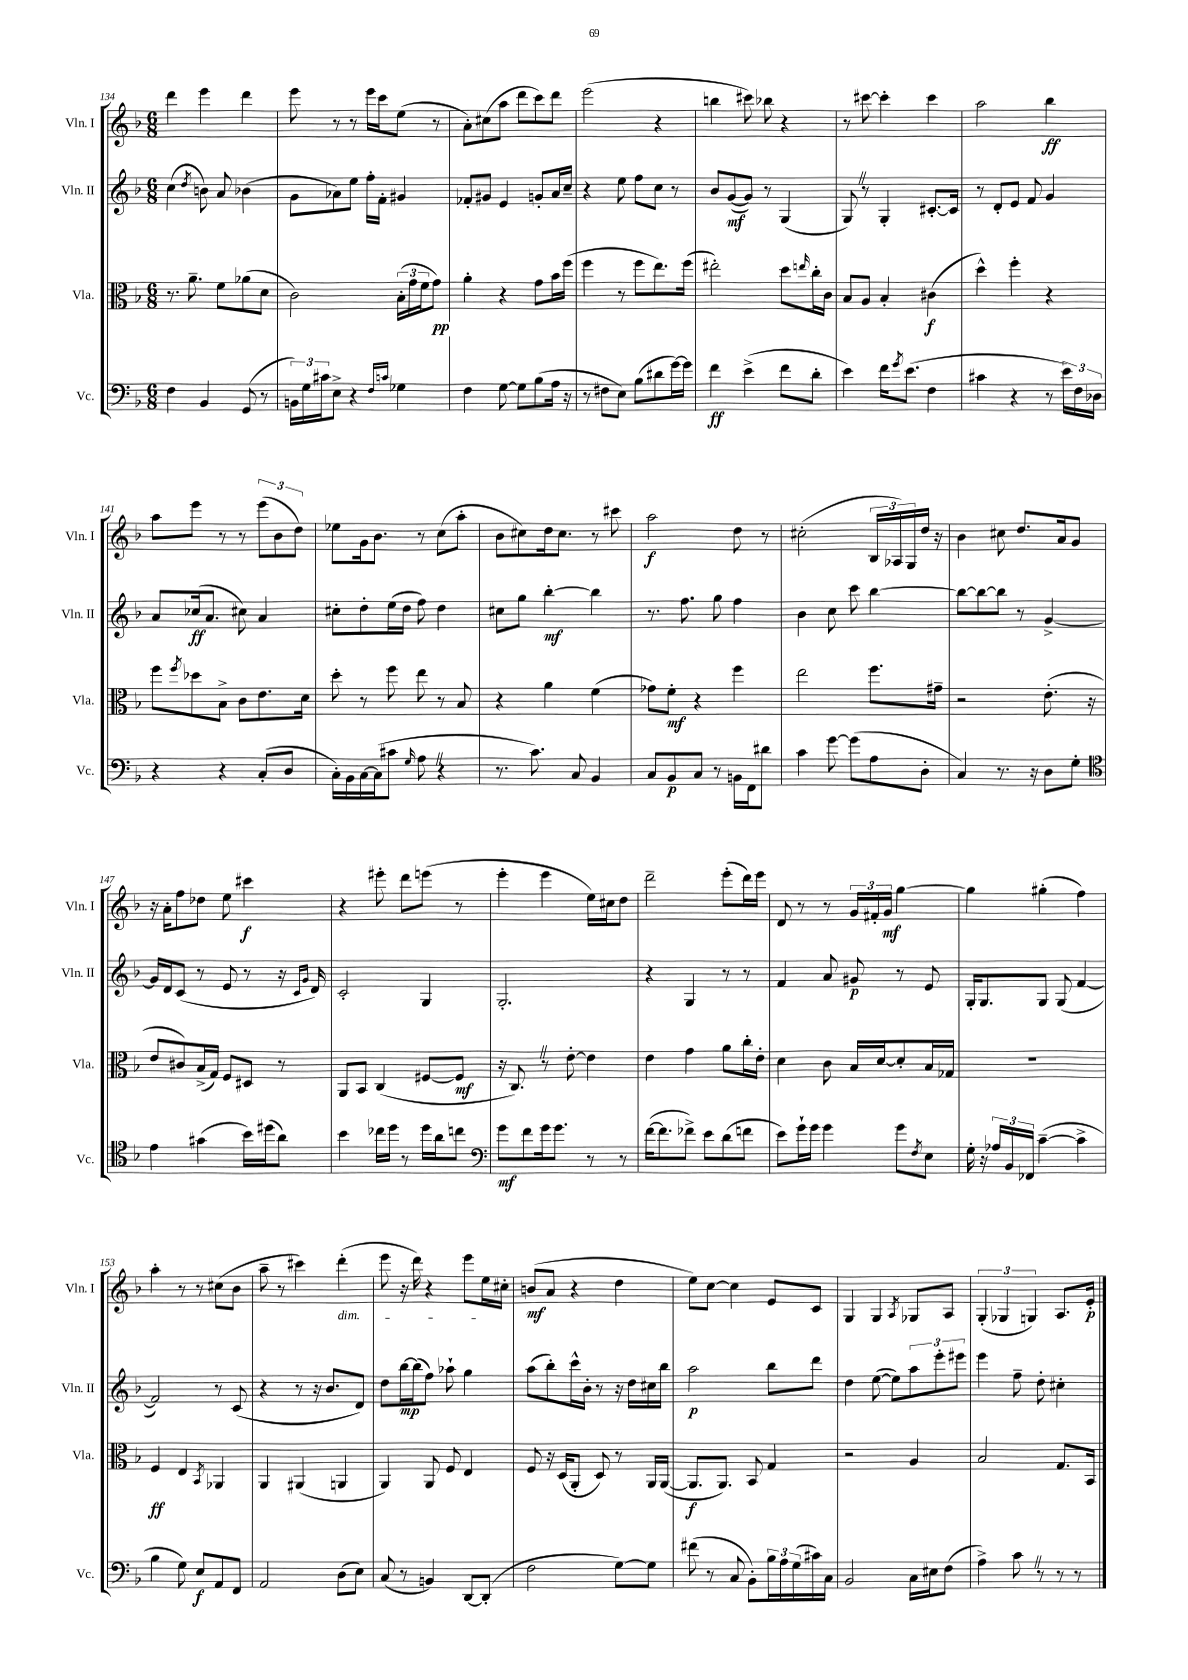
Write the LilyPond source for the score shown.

<<
\new StaffGroup <<
\new Staff = "s0" \with { instrumentName = "Vln. I" shortInstrumentName = "Vln. I" } {
    \clef treble \key f \major \numericTimeSignature \time 6/8
    d'''4 e'''4 d'''4 |
    e'''8 r8 r8 e'''16 c'''16 e''8( r8 |
    a'8-.) cis''8( a''8 d'''8 c'''8) d'''8 |
    e'''2( r4 |
    b''4 cis'''8) bes''8 r4 |
    r8 cis'''8~ cis'''4-. cis'''4 |
    a''2 bes''4\ff |
    a''8 e'''8 r8 r8 \tuplet 3/2 { e'''8( bes'8 d''8) } |
    ees''8 g'16 bes'8. r8 c''8( a''8-. |
    bes'8 cis''8) d''16 cis''8. r8 cis'''8 |
    a''2\f d''8 r8 |
    cis''2-.( \tuplet 3/2 { bes16 aes16) g16 } d''16 r16 |
    bes'4 cis''8 d''8. a'16 g'8 |
    r16 a'16-. f''8 des''8 e''8 cis'''4\f |
    r4 eis'''8-. d'''8 e'''8( r8 |
    e'''4-. e'''4 e''16) cis''16 d''8 |
    d'''2-- e'''8-.( d'''16) e'''16 |
    d'8 r8 r8 \tuplet 3/2 { g'16 fis'16-. g'16\mf } g''4~ |
    g''4 gis''4-.( f''4) |
    a''4-. r8 r8 cis''8( bes'8 |
    a''8-- r8 cis'''4) d'''4-.\dim( |
    e'''8 r16 d'''16) r4 e'''8 e''16\! cis''16-. |
    b'8\mf( a'8 r4 d''4 |
    e''8) c''8~ c''4 e'8 c'8 |
    g4 g4 \acciaccatura { a8 } ges8 a8 |
    \tuplet 3/2 { g4-.( ges4 g4) } a8. e'16-.\p \bar "|." |
}
\new Staff = "s1" \with { instrumentName = "Vln. II" shortInstrumentName = "Vln. II" } {
    \clef treble \key f \major \numericTimeSignature \time 6/8
    c''4( \acciaccatura { d''8 } b'8) a'8 bes'4( |
    g'8 aes'8) e''8 f''16-. f'16-. gis'4 |
    fes'8-. gis'8 e'4 g'8-. a'16 c''16-- |
    r4 e''8 f''8 c''8 r8 |
    bes'8 g'8~\mf( g'8) r8 g4( |
    g8) \once \override BreathingSign.text = \markup { \musicglyph "scripts.caesura.straight" } \breathe r8 g4-. cis'8.~-. cis'16 |
    r8 d'8-. e'8 f'8 g'4 |
    a'8 ces''16\ff( a'8. cis''8) a'4 |
    cis''8-. d''8-. e''16( d''16 f''8) d''4 |
    cis''8 g''8 bes''4~-.\mf bes''4 |
    r8. f''8. g''8 f''4 |
    bes'4 c''8 c'''8 bes''4~ |
    bes''8~ bes''8~ bes''8 r8 g'4~-> |
    g'16 d'16 c'8( r8 e'8 r8 r16 \grace { c'16 g'16 } d'16) |
    c'2-. g4 |
    g2.-. |
    r4 g4 r8 r8 |
    f'4 a'8 gis'8\p r8 e'8 |
    g16-. g8. g8 g8( f'4~ |
    f'2) r8 c'8( |
    r4 r8 r16 bes'8. d'8) |
    d''8 bes''16~\mp bes''16( f''8) aes''8-! g''4 |
    a''8( bes''8-.) c'''16-^ bes'16-. r8 r16 d''16 cis''16 bes''16 |
    a''2\p bes''8 d'''8 |
    d''4 e''8~( e''8) \tuplet 3/2 { a''8 e'''8-. eis'''8 } |
    e'''4 f''8-- d''8-. cis''4-. \bar "|." |
}
\new Staff = "s2" \with { instrumentName = "Vla." shortInstrumentName = "Vla." } {
    \clef alto \key f \major \numericTimeSignature \time 6/8
    r8. a'8.-- f'8 aes'8( d'8 |
    c'2) \tuplet 3/2 { bes16-.( g'16 f'16 } g'8\pp) |
    a'4-. r4 g'8 bes'16 f''16( |
    f''4 r8 f''8 e''8.) f''16( |
    eis''2-.) d''8 \grace { e''16 } c''16-. c'16 |
    bes8 a8 bes4-. cis'4\f( |
    d''4-^) f''4-. r4 |
    f''8 \acciaccatura { f''8 } des''8 bes8-> c'8 e'8. d'16 |
    d''8-. r8 f''8 e''8 r8 bes8 |
    r4 a'4 f'4( |
    ges'8) f'8-.\mf r4 f''4 |
    e''2 f''8. gis'16-- |
    r2 e'8.-.( r16 |
    e'8 cis'8) bes16->( g16) f8 dis8 r8 |
    a,8 bes,8 c4( fis8~ fis8\mf |
    r16 c8.) \once \override BreathingSign.text = \markup { \musicglyph "scripts.caesura.straight" } \breathe r8 e'8~-. e'4 |
    e'4 g'4 a'8 c''16-. e'16-. |
    d'4 c'8 bes16 d'16~ d'8-. bes16 ges16 |
    R2. |
    f4\ff e4 \acciaccatura { bes,8 } aes,4 |
    a,4 ais,4( a,4 |
    a,4) a,8 f8 e4 |
    f8 r16 d16( a,8-. d8) r8 a,16 a,16~( |
    a,8.\f a,8.) bes,8 g4 |
    r2 a4 |
    bes2 g8. bes,16 \bar "|." |
}
\new Staff = "s3" \with { instrumentName = "Vc." shortInstrumentName = "Vc." } {
    \clef bass \key f \major \numericTimeSignature \time 6/8
    f4 bes,4 g,8( r8 |
    \tuplet 3/2 { b,16) g16 cis'16 } e8-> r4 \grace { f16 c'16 } ges4 |
    f4 g8~ g8 bes8( a16 r16 |
    r8 fis8 e8) bes8( dis'8 g'16~) g'16 |
    f'4\ff e'4->( f'8 d'8-. |
    e'4) f'16 \acciaccatura { g'8 } e'8.( f4 |
    cis'4 r4 r8 \tuplet 3/2 { e'16) f16 des16 } |
    r4 r4 c8-.( d8 |
    c16-.) bes,16 c16~ c16( cis'8 \grace { g16 } a8 \once \override BreathingSign.text = \markup { \musicglyph "scripts.caesura.straight" } \breathe r4 |
    r8. c'8.) c8 bes,4 |
    c8 bes,8\p c8 r8 b,16 f,16 dis'8 |
    c'4 g'8~ g'8( a8 d8-. |
    c4) r8. r16 d8 g8-. |
    \clef tenor e'4 gis'4( bes'16) dis''16( a'8) |
    bes'4 ces''16 d''16 r8 d''16 a'16 c''8 |
    \clef bass g'8\mf f'8 g'16 g'8. r8 r8 |
    f'16~( f'8. fes'8->) e'8 d'8( f'8 |
    e'8) g'16-! g'16 g'4 g'8 \acciaccatura { f8 } e8 |
    g16-. r16 \tuplet 3/2 { aes16 bes,16 fes,16 } c'4~--( c'4-> |
    bes4 g8) e8\f a,8 f,8 |
    a,2 d8( e8) |
    c8( r8 b,4) d,8~ d,8-.( |
    f2 g8~) g8 |
    fis'8( r8 c8 bes,8-.) \tuplet 3/2 { bes16 a16 g16( } cis'16) c16 |
    bes,2 c16 eis16 f8( |
    a4->) c'8 \once \override BreathingSign.text = \markup { \musicglyph "scripts.caesura.straight" } \breathe r8 r8 r8 \bar "|." |
}
>>
>>
\layout { \context { \Score currentBarNumber = #134 } }
